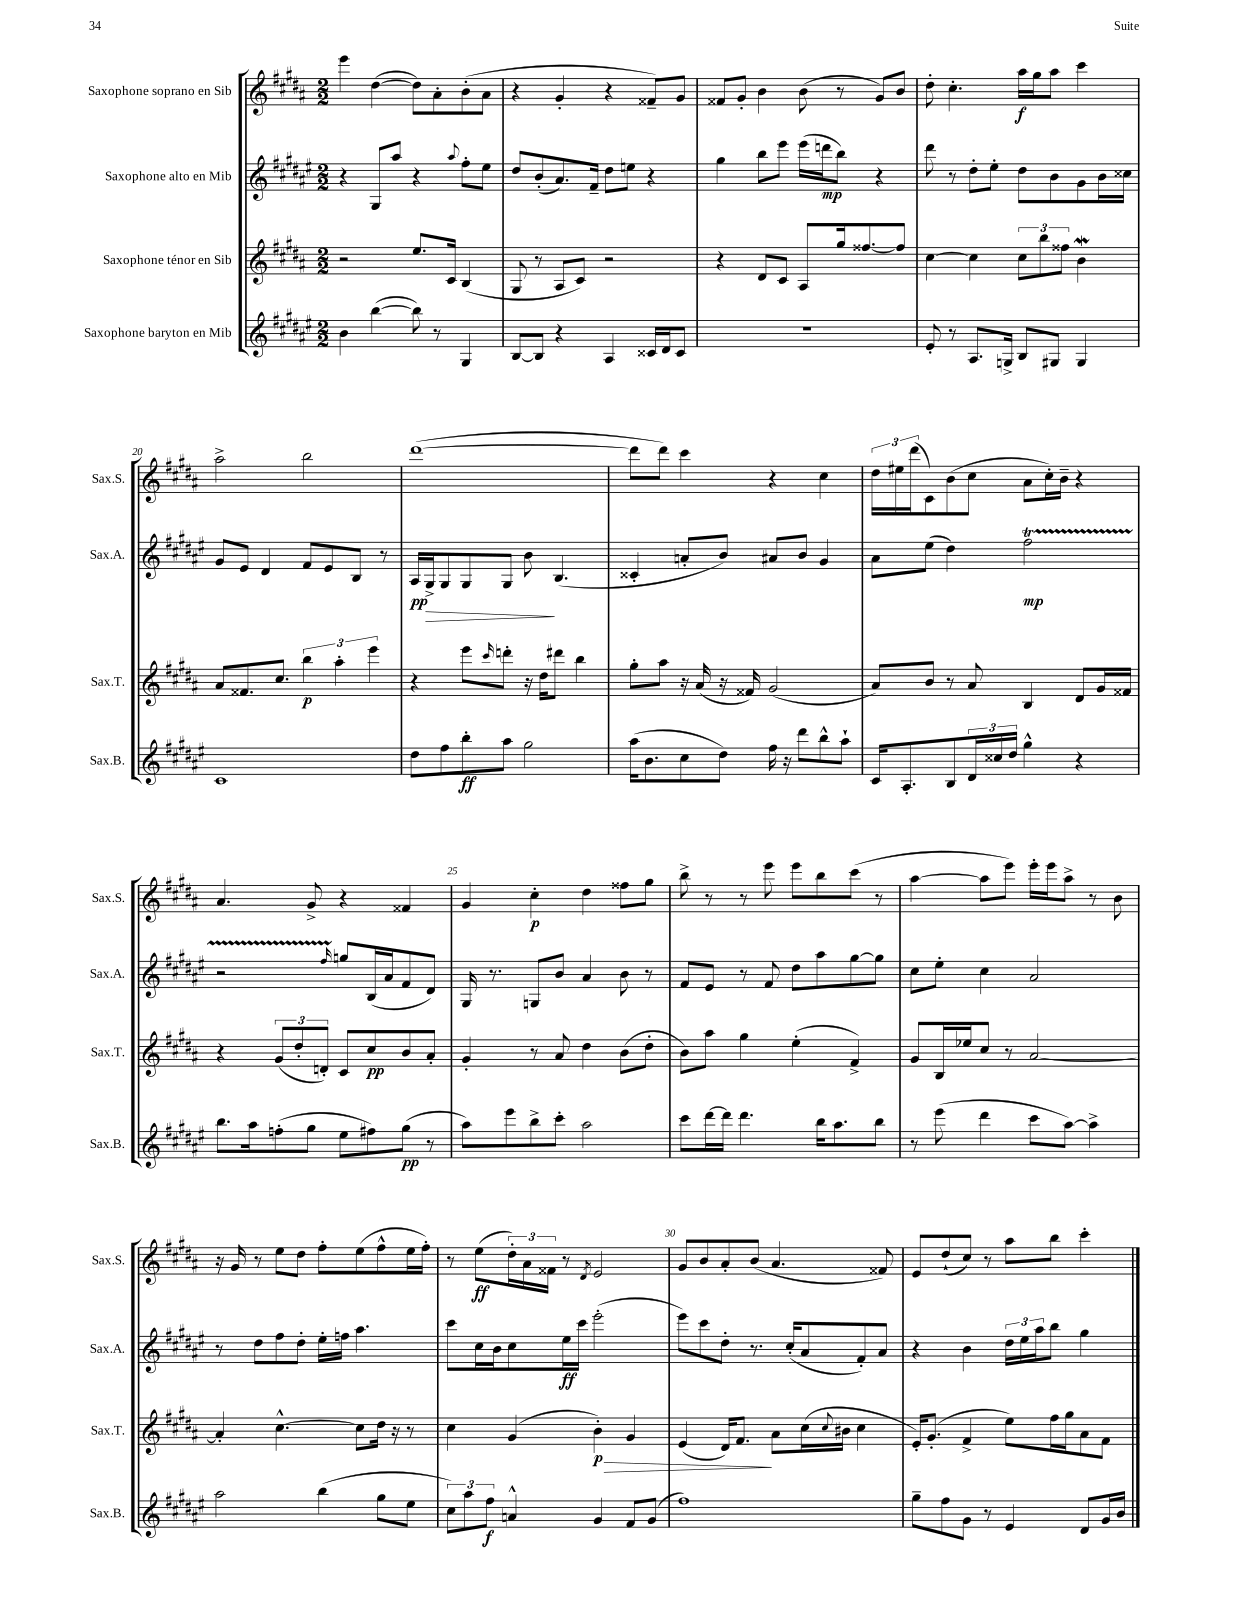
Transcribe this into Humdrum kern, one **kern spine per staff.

**kern	**kern	**kern	**kern
*staff4	*staff3	*staff2	*staff1
*clefG2	*clefG2	*clefG2	*clefG2
*k[f#c#g#d#a#e#]	*k[f#c#g#d#a#]	*k[f#c#g#d#a#e#]	*k[f#c#g#d#a#]
*M2/2	*M2/2	*M2/2	*M2/2
4b	2r	4r	4eee
([4bb	.	8G#	([4dd#
.	.	8aa#	.
8bb])	8.ee	4r	8dd#])
8r	.	.	8a#'
.	16c#	.	.
.	.	8qqaa#	.
4G#	(4B	8ff#'	(8b'
.	.	8ee#	8a#
=	=	=	=
[8B	8G#	8dd#	4r
8B]	8r	(8b'	.
4r	8A#	8.a#)	4g#'
.	8c#)	.	.
.	.	16f#~	.
4A#	2r	8dd#	4r
.	.	8ee	.
16c##	.	4r	8f##~)
16d#	.	.	.
8c##	.	.	8g#
=	=	=	=
1r	4r	4gg#	8f##
.	.	.	8g#'
.	8d#	8bb	4b
.	8c#	8eee#	.
.	8A#	(16eee#	(8b
.	.	16ddd	.
.	16gg#	8bb)	8r
.	[8.ff##	.	.
.	.	4r	8g#)
.	8ff##]	.	8b
=	=	=	=
8e#'	[4cc#	8ddd#	8dd#'
8r	.	8r	4.cc#'
8.A#	4cc#]	8dd#'	.
.	.	8ee#'	.
16G^	.	.	.
8B	12cc#	8dd#	16aa#
.	.	.	16gg#
.	12bb	.	.
8G#	.	8b	8aa#
.	12ff##	.	.
4G#	4b	8g#	4ccc#
.	.	16b	.
.	.	16cc##	.
=	=	=	=
1c#	8a#	8g#	2aa#^
.	8.f##	8e#	.
.	.	4d#	.
.	8.cc#	.	.
.	6bb	8f#	2bb
.	.	8e#	.
.	6aa#'	.	.
.	.	8B	.
.	6eee	.	.
.	.	8r	.
=	=	=	=
8dd#	4r	16A#	([1ddd#
.	.	16G#^	.
8ff#	.	8G#	.
8bb'	8eee	8G#	.
.	16qqccc#	.	.
8aa#	8ddd'	8G#	.
2gg#	16r	8b	.
.	16dd#	.	.
.	8ddd#	(4.B	.
.	4bb	.	.
=	=	=	=
(16aa#	8gg#'	4c##'	8ddd#]
8.b	.	.	.
.	8aa#	.	8ddd#)
8cc#	16r	8a'	4ccc#
.	(16a#	.	.
8dd#)	16r	8b)	.
.	16f##)	.	.
16ff#	(2g#	8a#	4r
16r	.	.	.
8ddd#	.	8b	.
8bb^^	.	4g#	4cc#
8aa#`	.	.	.
=	=	=	=
16c#	8a#)	8a#	24dd#
.	.	.	24ee#
8.A#'	.	.	.
.	.	.	(24ddd#
.	8b	(8ee#	8c#)
8B	8r	4dd#)	(8b
24d#	8a#	.	8cc#
24cc##	.	.	.
24dd#	.	.	.
4gg#^^	4B	2ff#	8a#
.	.	.	16cc#')
.	.	.	16b~
4r	8d#	.	4r
.	16g#	.	.
.	16f##	.	.
=	=	=	=
8.bb	4r	2r	4.a#
16aa#	.	.	.
(8ff'	(12g#	.	.
.	12dd#'	.	.
8gg#	.	.	8g#^
.	12d')	.	.
.	.	16qqff#	.
8ee#	8c#	8gg	4r
8ff#)	8cc#	(16B	.
.	.	16a#	.
(8gg#	8b	8f#	4f##
8r	8a#'	8d#)	.
=	=	=	=
8aa#)	4g#'	16G#	4g#
.	.	8.r	.
8eee#	.	.	.
8bb^	8r	8G	4cc#'
8ccc#'	8a#	8b	.
2aa#	4dd#	4a#	4dd#
.	(8b	8b	8ff##
.	8dd#'	8r	8gg#
=	=	=	=
8ccc#	8b)	8f#	8bb^
[16ddd#	8aa#	8e#	8r
16ddd#]	.	.	.
4.ddd#	4gg#	8r	8r
.	.	8f#	8eee
.	(4ee'	8dd#	8eee
16bb	.	8aa#	8bb
8.aa#	.	.	.
.	4f#^)	[8gg#	(8ccc#
8bb	.	8gg#]	8r
=	=	=	=
8r	8g#	8cc#	[4aa#
(8eee#	16B	8ee#'	.
.	16ee-	.	.
4ddd#	8cc#	4cc#	8aa#]
.	8r	.	8eee)
8ccc#	[2a#	2a#	16eee'
.	.	.	16eee
[8aa#)	.	.	8aa#^
4aa#^]	.	.	8r
.	.	.	8b
=	=	=	=
2aa#	4a#']	8r	16r
.	.	.	16g#
.	.	8dd#	8r
.	[4.cc#^^	8ff#	8ee
.	.	8dd#'	8dd#
(4bb	.	16ee#'	8ff#'
.	.	16ff	.
.	8cc#]	4.aa#	(8ee
8gg#	16dd#	.	8ff#^^
.	16r	.	.
8ee#	8r	.	16ee
.	.	.	16ff#')
=	=	=	=
12cc#)	4cc#	8ccc#	8r
12aa#	.	.	.
.	.	16cc#	(8ee
12ff#	.	.	.
.	.	16b	.
4a^^	(4g#	8cc#	24dd#')
.	.	.	24a#
.	.	.	24f##
.	.	16ee#	8r
.	.	16ccc#	.
.	.	.	8qd#
4g#	4b')	(2eee#'	2e
8f#	4g#	.	.
(8g#	.	.	.
=	=	=	=
1ff#)	(4e	8eee#)	8g#
.	.	8ccc#	8b
.	16d#)	8dd#'	8a#'
.	8.f#	.	.
.	.	8.r	(8b
.	8a#	.	4.a#
.	.	(16cc#'	.
.	(16cc#	8a#	.
.	8qqcc#	.	.
.	16b#	.	.
.	4cc#	8f#')	.
.	.	8a#	8f##)
=	=	=	=
8gg#~	16e')	4r	8e
.	(8.g#'	.	.
8ff#	.	.	(8dd#`
8g#	4f#^	4b	8cc#)
8r	.	.	8r
4e#	8ee)	24dd#	8aa#
.	.	24ee#	.
.	.	24aa#	.
.	16ff#	8bb	8bb
.	16gg#	.	.
8d#	8a#	4gg#	4ccc#'
16g#	8f#	.	.
16b	.	.	.
==	==	==	==
*-	*-	*-	*-
